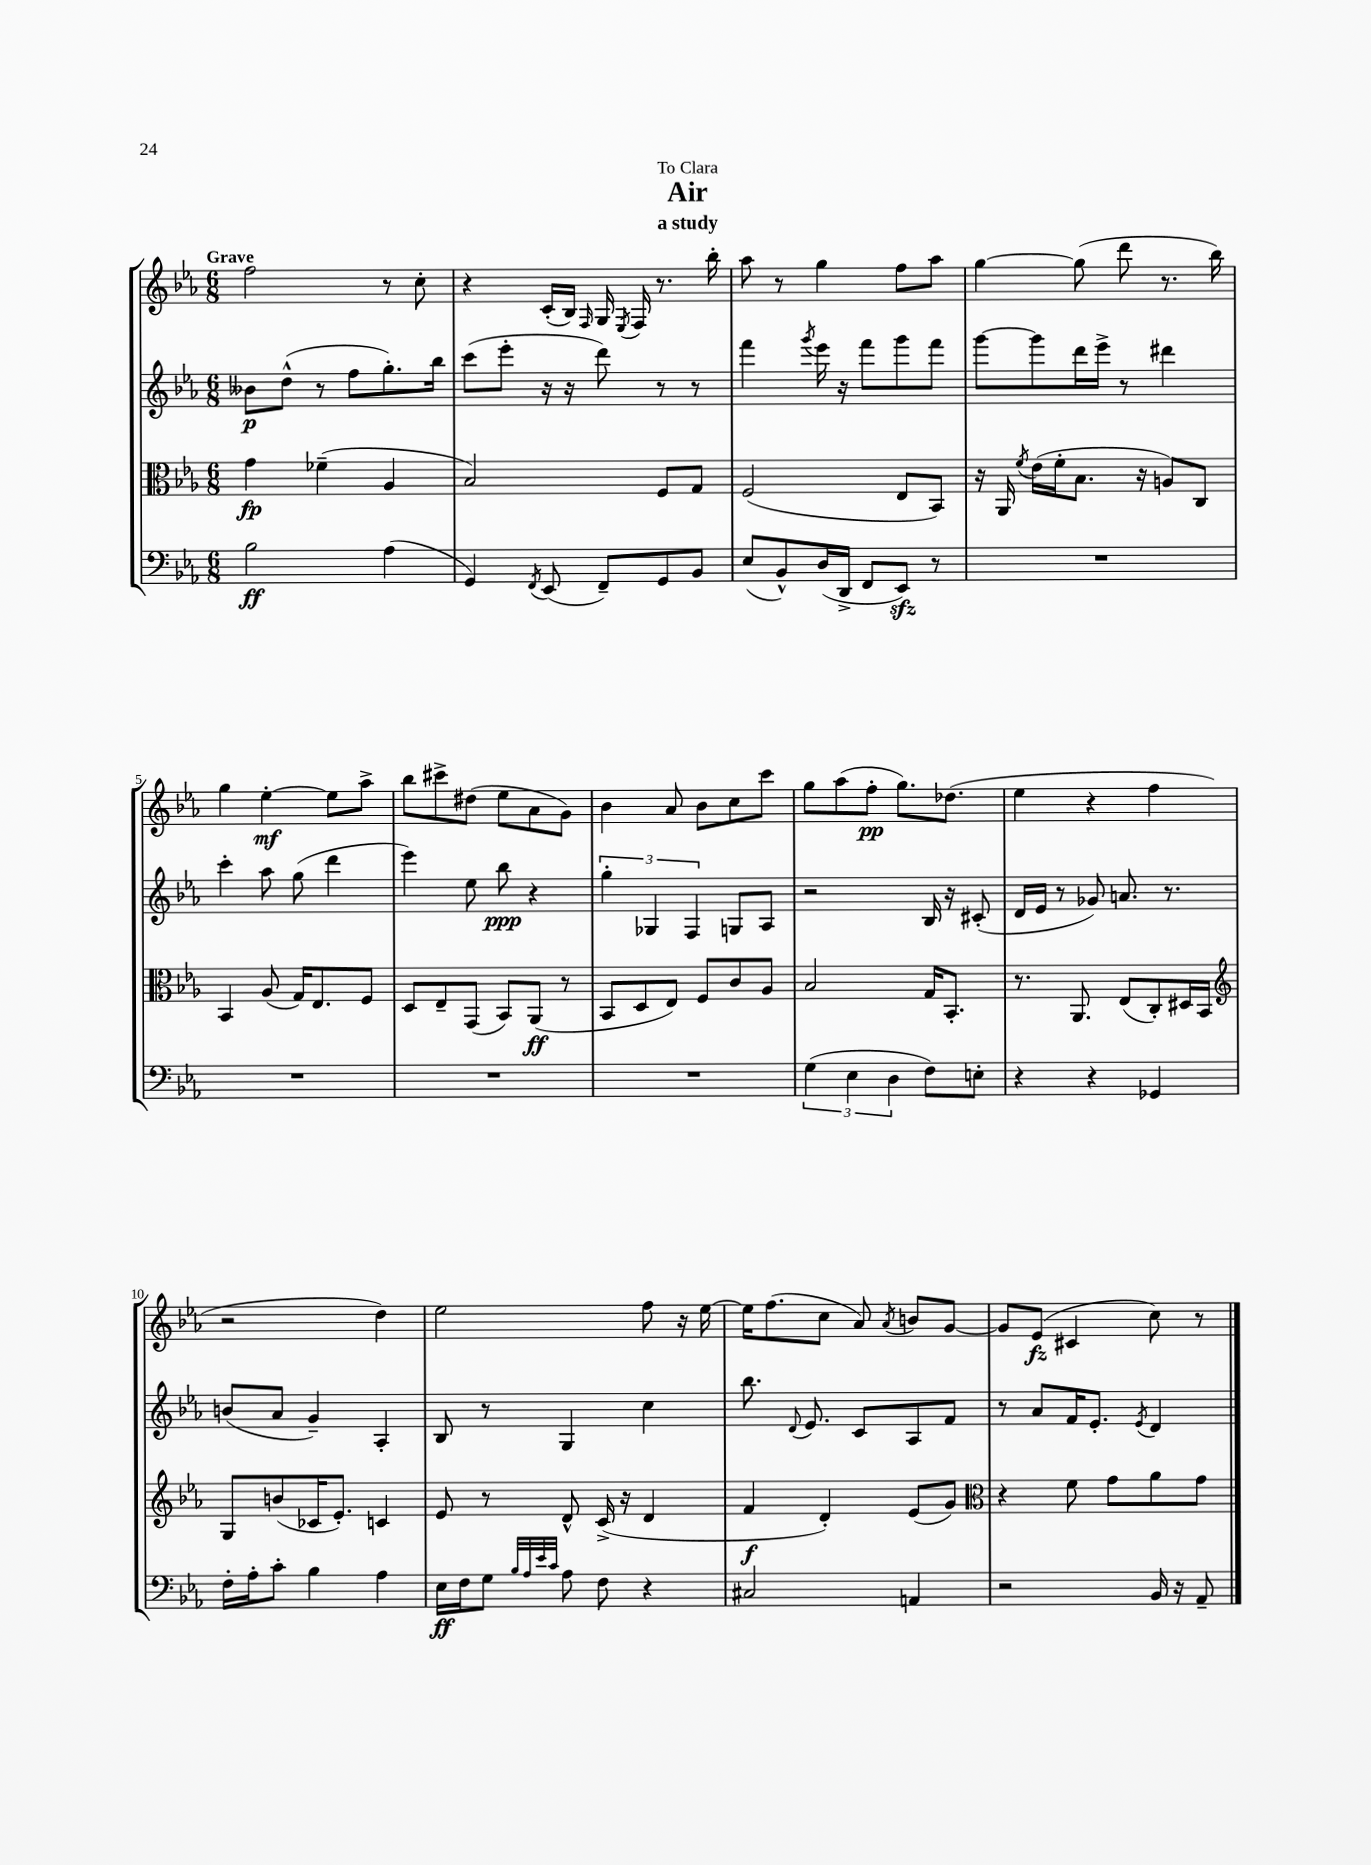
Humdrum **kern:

**kern	**kern	**kern	**kern
*staff4	*staff3	*staff2	*staff1
*clefF4	*clefC3	*clefG2	*clefG2
*k[b-e-a-]	*k[b-e-a-]	*k[b-e-a-]	*k[b-e-a-]
*M6/8	*M6/8	*M6/8	*M6/8
2B-	4g	8b--	2ff
.	.	(8dd^^	.
.	(4f-~	8r	.
.	.	8ff	.
(4A-	4A-	8.gg')	8r
.	.	.	8cc'
.	.	16bb-	.
=	=	=	=
4GG)	2B-)	(8ccc	4r
.	.	8eee-'	.
8qFF	.	.	.
(8EE-	.	16r	(16c'
.	.	16r	16B-)
.	.	.	16qqF
8FF~)	.	8ddd)	16G
.	.	.	8qE-
.	.	.	16F
8GG	8F	8r	8.r
8BB-	8G	8r	.
.	.	.	16bb-'
=	=	=	=
(8E-	(2F	4fff	8aa-
8BB-^^)	.	.	8r
.	.	8qggg	.
(16D	.	16eee-	4gg
16DD^	.	16r	.
8FF	.	8fff	.
8EE-)	8E-	8ggg	8ff
8r	8BB-)	8fff	8aa-
=	=	=	=
2.r	16r	[8ggg	[4gg
.	16AA-	.	.
.	8qf	.	.
.	(16e-	8ggg]	.
.	16f'	.	.
.	8.B-	16ddd	(8gg]
.	.	16eee-^	.
.	.	8r	8ddd
.	16r	.	.
.	8A)	4ddd#	8.r
.	8C	.	.
.	.	.	16bb-)
=	=	=	=
2.r	4BB-	4ccc'	4gg
.	(8A-	8aa-	[4ee-'
.	16G)	(8gg	.
.	8.E-	.	.
.	.	4ddd	8ee-]
.	8F	.	8aa-^
=	=	=	=
2.r	8D	4eee-)	8bb-
.	8E-~	.	8ccc#^
.	(8GG	8ee-	(8dd#
.	8BB-)	8bb-	8ee-
.	(8AA-	4r	8a-
.	8r	.	8g)
=	=	=	=
2.r	8BB-	6gg'	4b-
.	8D	.	.
.	.	6G-	.
.	8E-)	.	8a-
.	.	6F	.
.	8F	.	8b-
.	8c	8G	8cc
.	8A-	8A-	8ccc
=	=	=	=
(6G	2B-	2r	8gg
.	.	.	(8aa-
6E-	.	.	.
.	.	.	8ff'
6D	.	.	.
.	.	.	8.gg)
8F)	16G	16B-	.
.	8.BB-'	16r	(8.dd-
8E'	.	(8c#'	.
=	=	=	=
4r	8.r	16d	4ee-
.	.	16e-	.
.	.	8r	.
.	8.AA-	.	.
4r	.	8g-)	4r
.	(8E-	8.a	.
4GG-	8C')	.	4ff
.	.	8.r	.
.	16D#	.	.
.	16BB-	.	.
=	=	=	=
*	*clefG2	*	*
16F'	8G	(8b	2r
16A-'	.	.	.
8c'	(8b	8a-	.
4B-	16c-	4g~)	.
.	8.e-')	.	.
4A-	4c	4A-'	4dd)
=	=	=	=
16E-	8e-	8B-	2ee-
16F	.	.	.
8G	8r	8r	.
32qqB-	.	.	.
32qqA-	.	.	.
32qqe-	.	.	.
32qqc	.	.	.
8A-	8d^^	4G	.
8F	(16c^	.	.
.	16r	.	.
4r	4d	4cc	8ff
.	.	.	16r
.	.	.	[16ee-
=	=	=	=
2C#	4f	8.bb-	16ee-]
.	.	.	(8.ff
.	.	8qqd	.
.	.	8.e-	.
.	4d')	.	8cc
.	.	8c	8a-)
.	.	.	8qa-
4AA	(8e-	8A-	8b
.	8g)	8f	[8g
=	=	=	=
*	*clefC3	*	*
2r	4r	8r	8g]
.	.	8a-	(8e-
.	8f	16f	4c#
.	.	8.e-'	.
.	8g	.	.
.	.	8qe-	.
16BB-	8a-	4d	8cc)
16r	.	.	.
8AA-~	8g	.	8r
==	==	==	==
*-	*-	*-	*-
